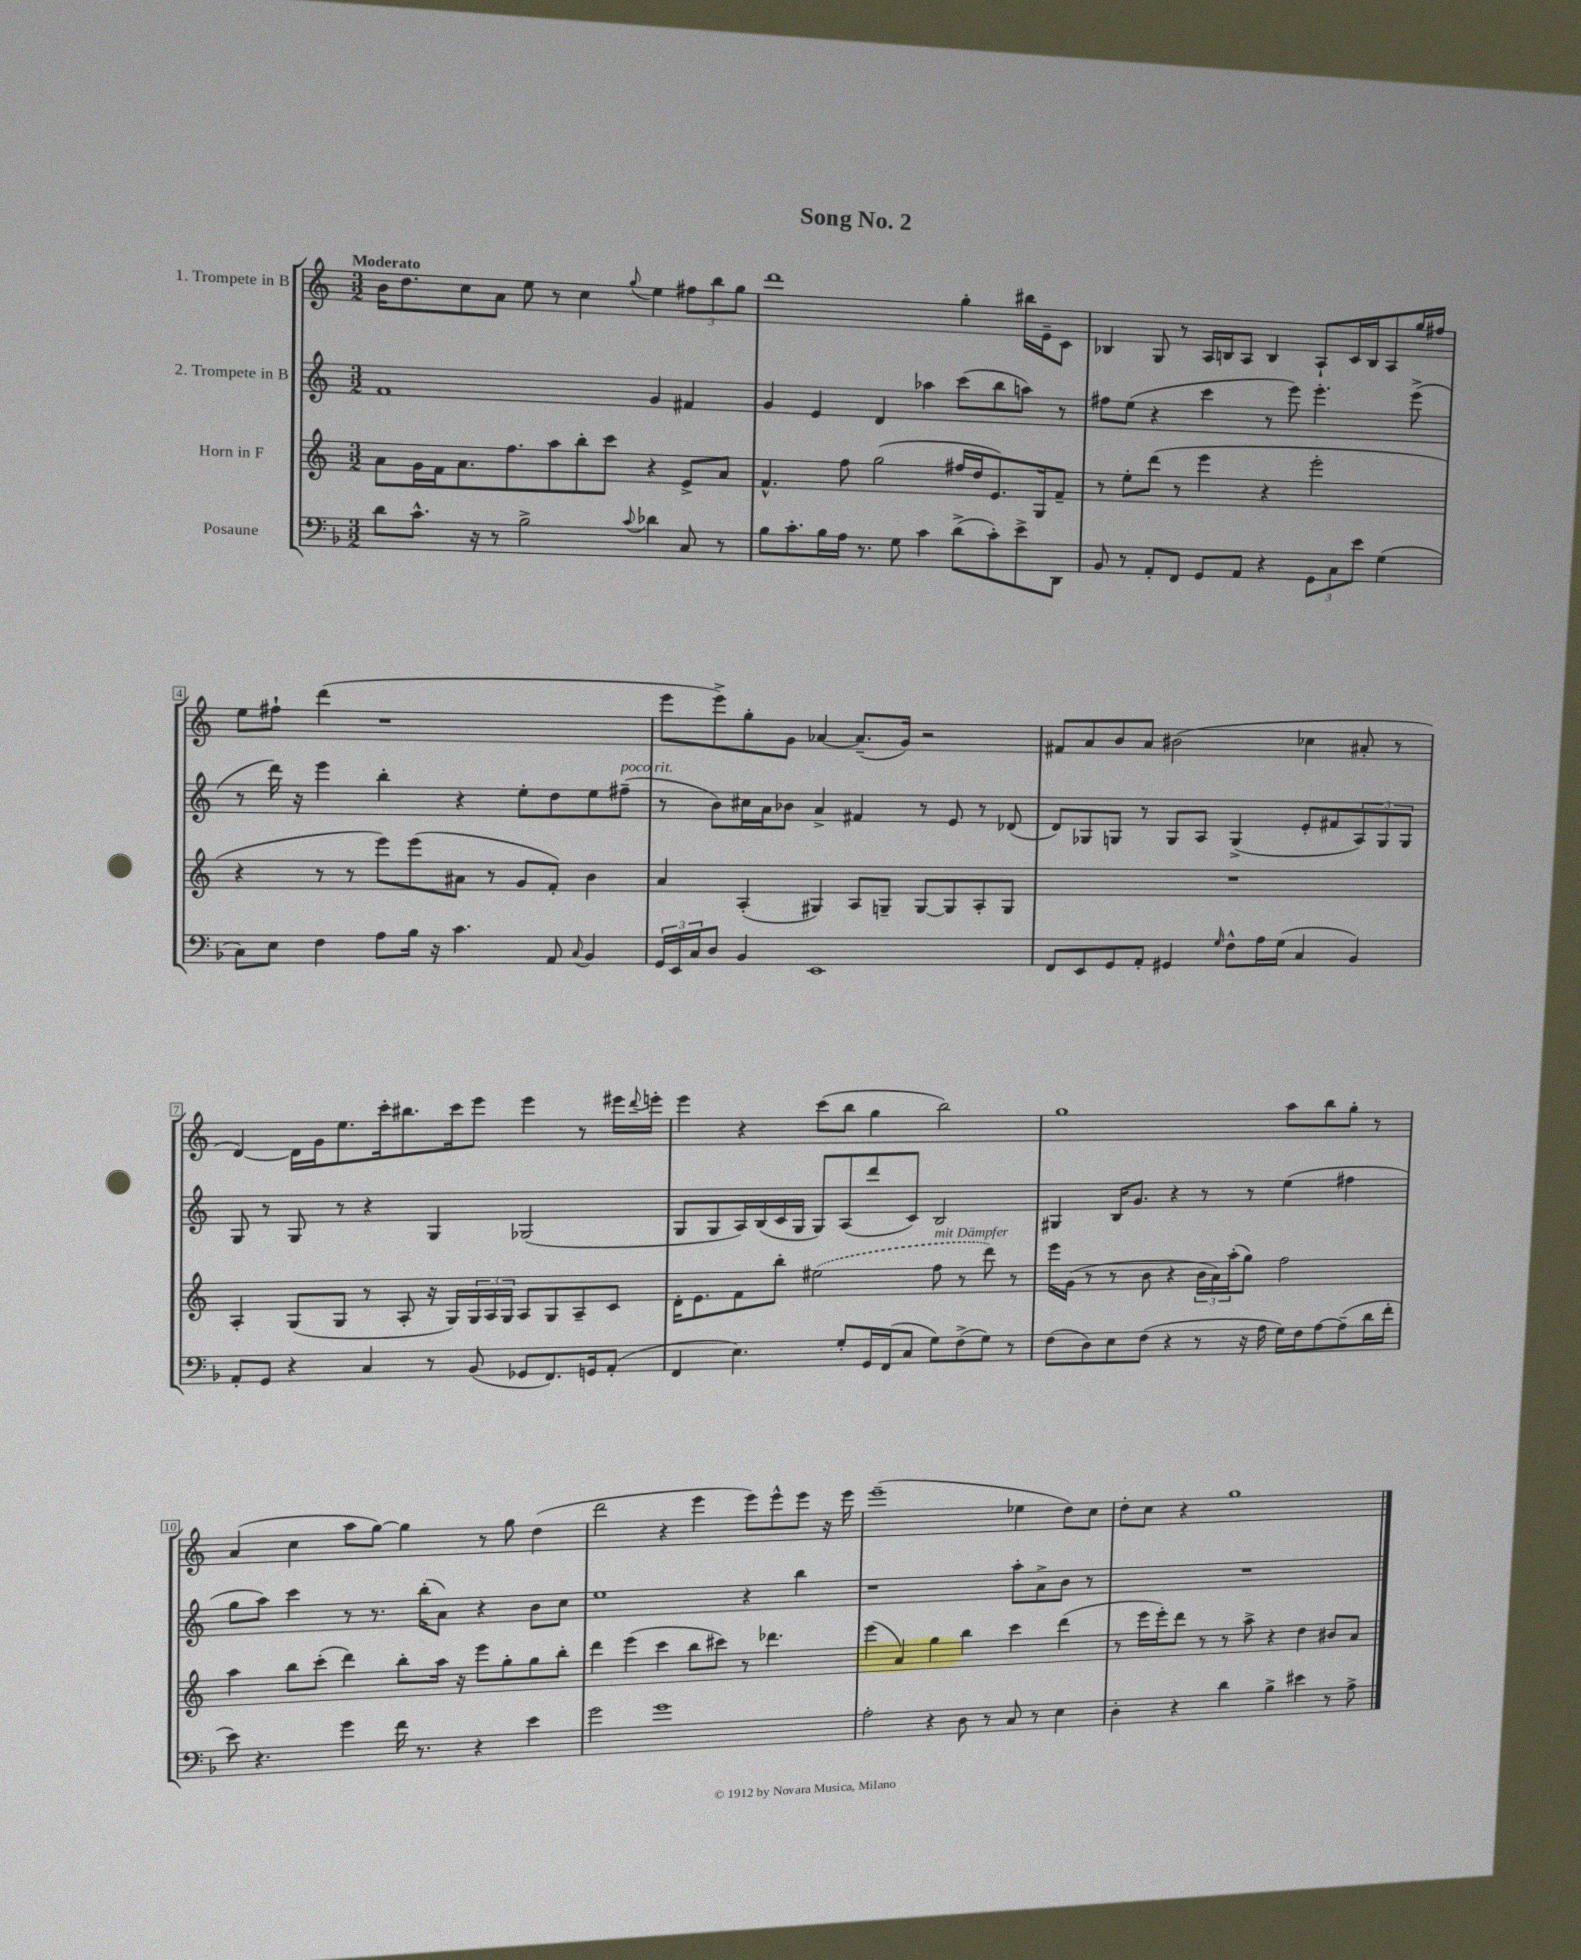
\header { title = "Song No. 2" }
<<
\new StaffGroup <<
\new Staff = "s0" \with { instrumentName = "1. Trompete in B" } {
    \clef treble \key c \major \numericTimeSignature \time 3/2 \tempo "Moderato"
    b'16 d''8. c''8 a'8 e''8 r8 c''4 \appoggiatura { g''8 } e''4 \tuplet 3/2 { fis''8 b''8 g''8 } |
    d'''1 g''4-. bis''16 e'16-- c'8 |
    bes4 g8 r8 a16 b16 a8 b4 a8-! c'16 b16 a8 g''16 fis''16 |
    e''8 fis''8-! d'''4( r1 |
    e'''8 e'''8->) g''8-. g'8 aes'4~ aes'8.--( g'16) r2 |
    fis'8 a'8 b'8 a'8 bis'2( ces''4 ais'8-. r8 |
    d'4~) d'16 g'16 e''8. c'''16-. bis''8. c'''16 e'''8 e'''4 r8 eis'''16 \appoggiatura { d'''8 } e'''16-. |
    e'''4 r4 c'''8( b''8 g''4 b''2) |
    g''1 a''8 b''8 g''8-. r8 |
    a'4( c''4 a''8 g''8~) g''4 r8 g''8 d''4( |
    d'''2 r4 e'''4 e'''8) e'''8-^ e'''8 r16 e'''16 |
    e'''1--( ees''4 d''8) c''8 |
    d''8-. c''8 r4 g''1 \bar "|." |
}
\new Staff = "s1" \with { instrumentName = "2. Trompete in B" } {
    \clef treble \key c \major \numericTimeSignature \time 3/2
    f'1 g'4 fis'4 |
    g'4 e'4 d'4 aes''4 c'''8( b''8 a''8) r8 |
    fis''8 e''8( r4 c'''4 r8 e'''8) e'''4.-. e'''8->( |
    r8 d'''16) r16 e'''4 b''4-. r4 e''8-. d''8 e''8 fis''8--^\markup { \italic "poco rit." }( |
    r8 b'8) cis''16 a'16 bes'8 a'4-> fis'4 r8 e'8 r8 des'8( |
    d'8) ges8 g8 r8 g8 a8 g4->( e'8-. fis'8 \tuplet 3/2 { a8) g8 g8 } |
    g8 r8 g8 r8 r4 g4 ges2( |
    g8 g8 a16) b16( c'16 g16 g8) a8( d'''8 c'8) b2 |
    gis4 b16 g'8. r4 r8 r8 e''4( fis''4 |
    g''8 a''8) c'''4 r8 r8. b''16-.( a'8) r4 b'8 c''8 |
    e''1 r4 b''4 |
    r1 a''8-. a'8-> b'8 r8 |
    R1. \bar "|." |
}
\new Staff = "s2" \with { instrumentName = "Horn in F" } {
    \clef treble \key c \major \numericTimeSignature \time 3/2
    a'8 g'16 f'16 a'8. f''8. a''8 b''8-. c'''8 r4 e'8-> a'8 |
    f'4.-^ f''8 g''2( fis''16 d''16 e'8.) g16 f'8-- |
    r8 e''8-. d'''8( r8 e'''4 r4 e'''2-. |
    r4 r8 r8 e'''8) e'''8( ais'8 r8 g'8 f'8-.) b'4 |
    a'4 a4-.( gis4) a8 g8-- g8~ g8 a8-. g8 |
    R1. |
    a4-. g8( g8 r8 a8-. r16 g16) \tuplet 3/2 { g16 a16 g16 } a8 g8 a8-- c'8 |
    d'16-. e'8. f'8 b''8-. \once \slurDashed eis''2( f''8^\markup { \italic "mit Dämpfer" } r8 d'''8) r8 |
    e'''16 g'16( r8 r8 b'8 r4 \tuplet 3/2 { b'16 a'16) a''16-.( } g''8) f''2 |
    a''4 b''8 c'''8-.( d'''4) b''8-. a''16 r16 e'''8 g''8-. g''8 b''8-. |
    d'''4 e'''4( c'''4 b''8 cis'''8) r8 des'''4. |
    e'''4( a'4) g''4 b''4 c'''4 d'''4( |
    r8 e'''16 e'''16-.) d'''8 r8 r8 a''8-> r4 d''4 bis'8 a'8 \bar "|." |
}
\new Staff = "s3" \with { instrumentName = "Posaune" } {
    \clef bass \key f \major \numericTimeSignature \time 3/2
    d'8 c'8.-^ r16 r8 bes2-> \appoggiatura { c'8 } des'4 c8 r8 |
    bes8 c'8.-. bes16 a16 r8. g8 c'4 d'8->( c'8-.) e'8-> d,8 |
    bes,8 r8 a,8-. f,8 g,8 a,8 r4 \tuplet 3/2 { g,8 c8 e'8 } g4( |
    c8) e8 f4 a8 bes16 r16 c'4. a,8 \appoggiatura { c8 } bes,4 |
    \tuplet 3/2 { g,16 e,16 c16 } d8 bes,4 e,1 |
    f,8 e,8 g,8 a,8-. gis,4 \grace { g16 } f8-^ a16 g16( c4 bes,4) |
    a,8-. g,8 r4 c4 r8 bes,8( ges,8 f,8.) g,16 a,8-.( |
    f,4 e4.) g8-. g,16 f,16( c8 g8) f8->( g8) r8 |
    f8( d8) e8 f8( r4 r8 r16 a16 g16) f16 a8~ a8--( d'16 f'16-. |
    e'8) r4. g'4 f'16 r8. r4 e'4 |
    g'2 g'1 |
    a2-. r4 d8 r8 c8 r8 e4 |
    d4-. r4 d'4 bes4-> eis'4 r8 a8-> \bar "|." |
}
>>
>>
\layout { \context { \Score \override BarNumber.stencil = #(make-stencil-boxer 0.1 0.3 ly:text-interface::print) } }
